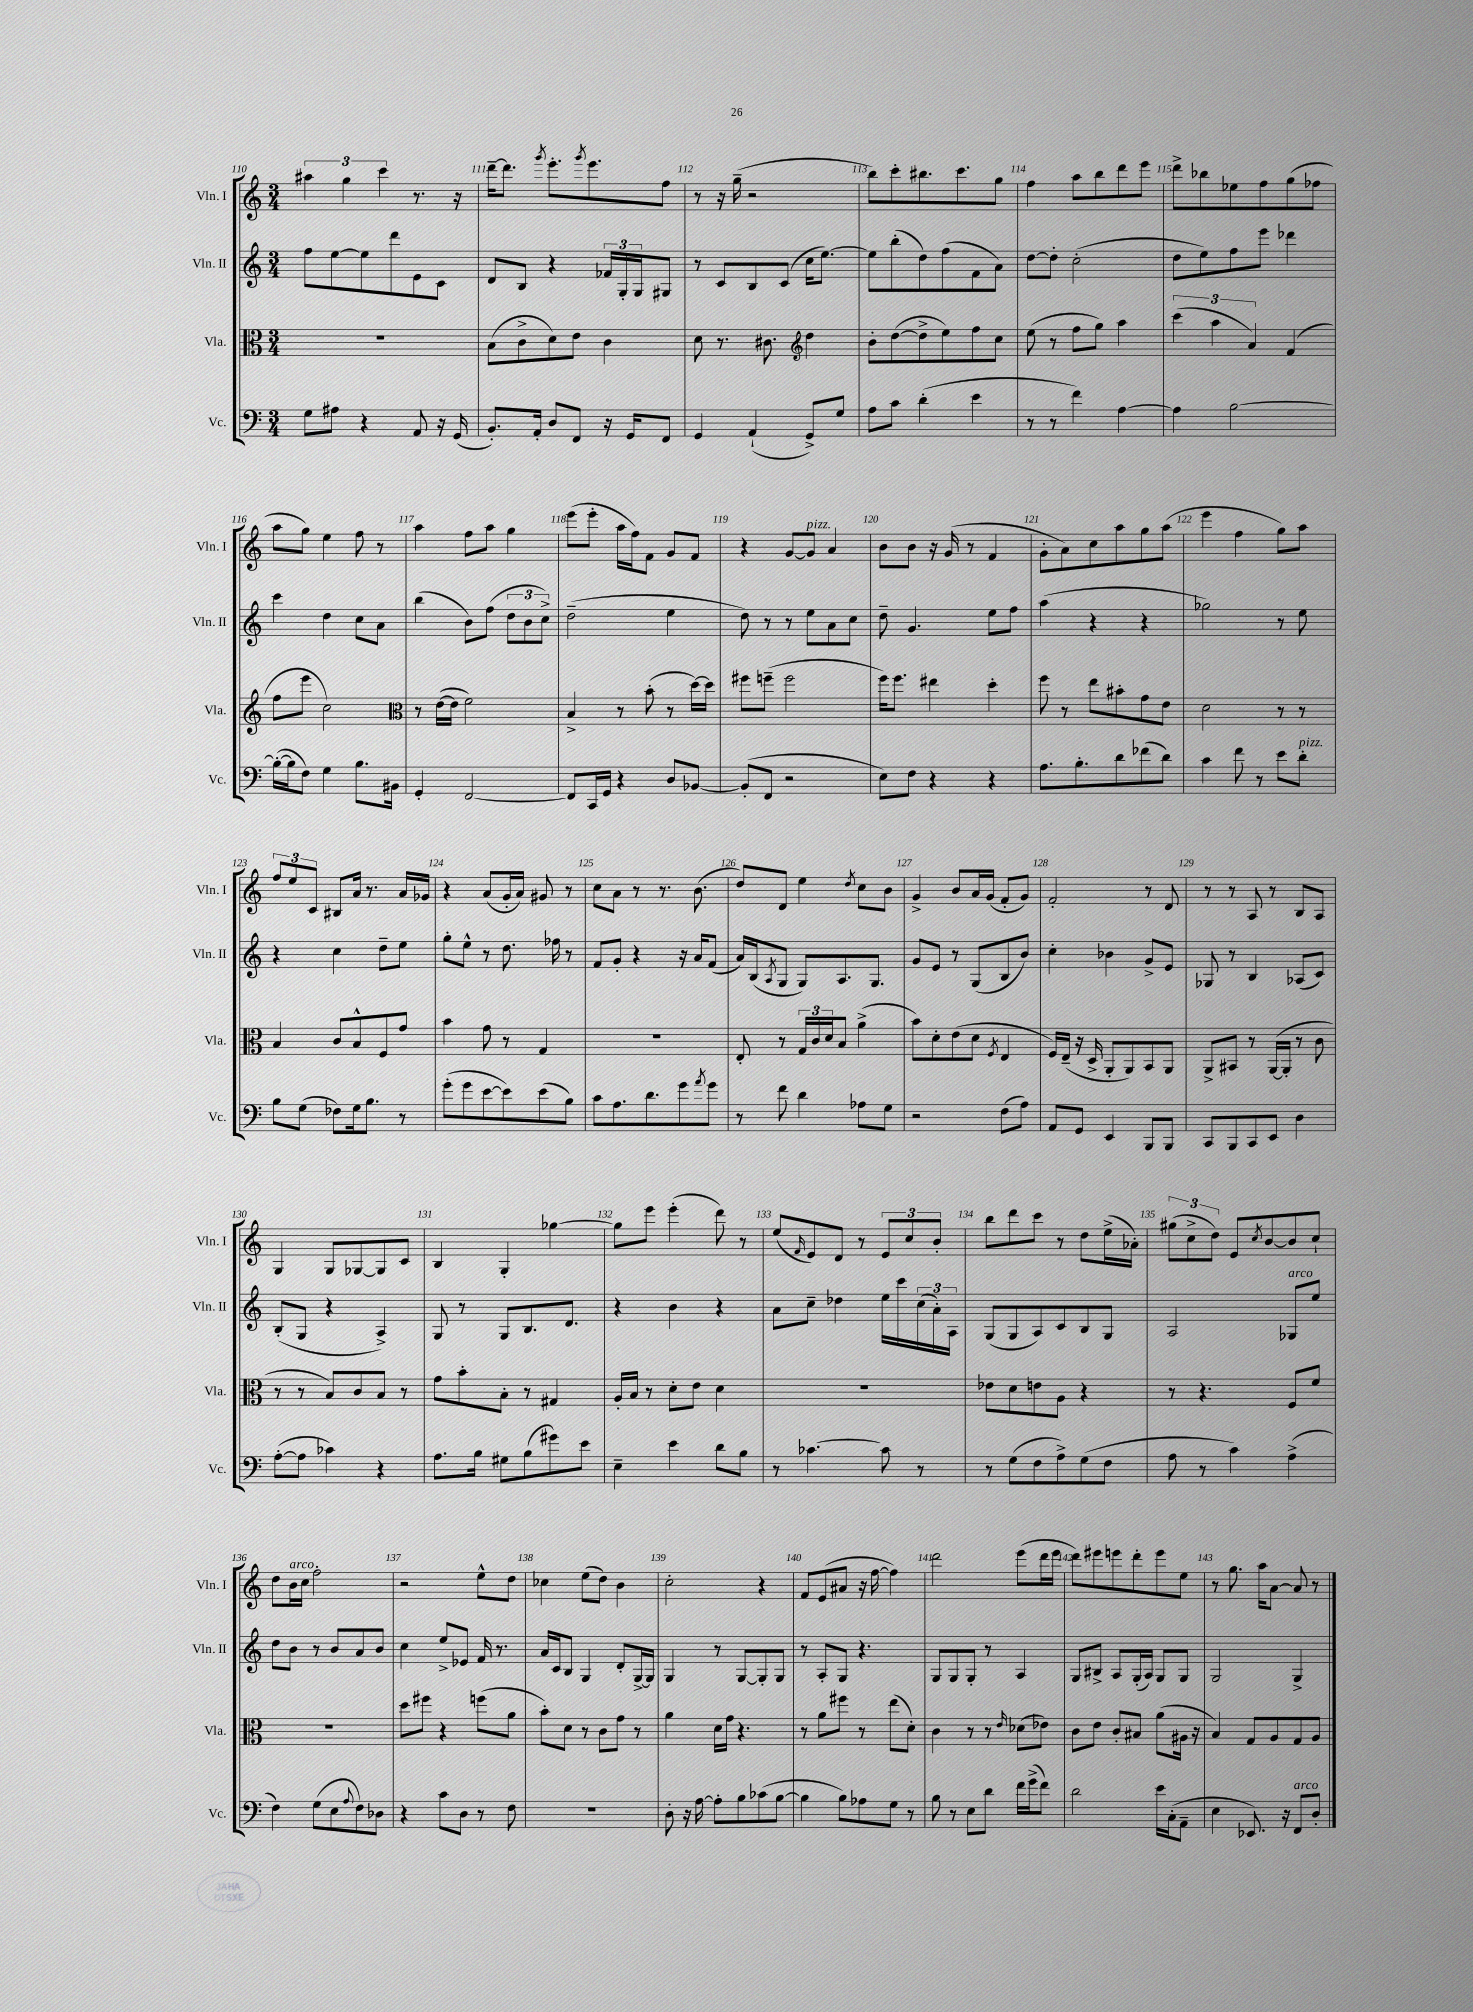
<<
\new StaffGroup <<
\new Staff = "s0" \with { instrumentName = "Vln. I" shortInstrumentName = "Vln. I" } {
    \clef treble \key c \major \numericTimeSignature \time 3/4
    \tuplet 3/2 { ais''4 g''4 c'''4 } r8. r16 |
    d'''16~-- d'''8. \acciaccatura { g'''8 } e'''8.-. \acciaccatura { g'''8 } e'''8. f''8 |
    r8 r16 g''16--( r2 |
    b''8) c'''8-. bis''8. c'''8. g''8 |
    f''4 a''8 b''8 d'''8 e'''8 |
    d'''8-> bes''8 ees''8 f''8 g''8( fes''8 |
    a''8 g''8) e''4 f''8 r8 |
    a''4 f''8 a''8 g''4 |
    e'''8( e'''8-. a''16 f''16) f'8 g'8 f'8 |
    r4 g'8~ g'8^\markup { \italic "pizz." } a'4 |
    b'8 b'8 r16 g'16( r8 f'4 |
    g'8-. a'8) c''8 a''8 g''8 a''8( |
    e'''4 f''4 g''8) a''8 |
    \tuplet 3/2 { f''8 e''8 c'8 } bis8 a'16 r8. a'16 ges'16 |
    r4 a'8( g'16-. a'16) gis'8 r8 |
    c''8 a'8 r8 r8. b'8.( |
    d''8) d'8 e''4 \acciaccatura { d''8 } c''8 b'8 |
    g'4-> b'8 a'16 g'16( f'8-. g'8) |
    f'2-. r8 d'8 |
    r8 r8 a8 r8 b8 a8 |
    g4 g8 ges8~ ges8 c'8 |
    b4 g4-. ges''4~ |
    ges''8 e'''8 e'''4-.( d'''8) r8 |
    e''8( \grace { f'16 } e'8) d'8 r8 \tuplet 3/2 { e'8 c''8 b'8-. } |
    b''8 d'''8 c'''8 r8 d''8 e''16->( aes'16-.) |
    \tuplet 3/2 { gis''8( c''8-> d''8) } e'8 \acciaccatura { c''8 } b'8~ b'8 c''8-! |
    d''8 b'16^\markup { \italic "arco" } c''16 f''2-. |
    r2 e''8-^ d''8 |
    ces''4 e''8( d''8) b'4 |
    c''2-. r4 |
    f'8 e'8( ais'8 r16 f''16~ f''4) |
    d'''2 e'''8( d'''16 e'''16 |
    d'''8) eis'''8 e'''8 d'''8-. e'''8 e''8 |
    r8 g''8. a''16 a'8~ a'8 r8 \bar "|." |
}
\new Staff = "s1" \with { instrumentName = "Vln. II" shortInstrumentName = "Vln. II" } {
    \clef treble \key c \major \numericTimeSignature \time 3/4
    f''8 e''8~ e''8 d'''8 e'8 c'8 |
    d'8 b8 r4 \tuplet 3/2 { fes'16 g16-. g16 } gis8 |
    r8 c'8 b8 c'8( c''16 e''8.~) |
    e''8 b''8-.( d''8) f''8( f'8 a'8) |
    d''8~ d''8-. c''2-.( |
    d''8 e''8) f''8 e'''8 des'''4 |
    c'''4 d''4 c''8 a'8 |
    b''4( b'8) f''8( \tuplet 3/2 { d''8 b'8 c''8->) } |
    d''2--( e''4 |
    d''8) r8 r8 e''8 a'8 c''8 |
    d''8-- g'4. e''8 f''8 |
    a''4( r4 r4 |
    ges''2) r8 e''8 |
    r4 c''4 d''8-- e''8 |
    g''8-. e''8-^ r8 d''8. fes''16 r8 |
    f'8 g'8-. r4 r16 a'16 f'8( |
    a'16) b16( \acciaccatura { a8 } g8 g8) a8. g8. |
    g'8 e'8 r8 g8( b8 b'8) |
    c''4-. bes'4 g'8-> e'8 |
    ges8 r8 b4 aes8( c'8) |
    b8-.( g8 r4 a4->) |
    g8 r8 g8 b8. d'8. |
    r4 b'4 r4 |
    a'8 c''8-- des''4 e''16 c'''16 \tuplet 3/2 { c''16( a'16-.) a16 } |
    g8( g8 a8) c'8 b8 g8 |
    a2 ges8^\markup { \italic "arco" } e''8 |
    d''8 b'8 r8 b'8 a'8 b'8 |
    c''4 e''8-> ees'8 f'16 r8. |
    a'16 c'16 b8 g4 d'8-. g16~-> g16 |
    g4 r8 g8~ g8-. g8 |
    r8 a8-. g8 r4. |
    g8 g8 g8-. r8 a4 |
    g8 bis8-> a8 g16-.( a16) g8 g8 |
    g2 g4-> \bar "|." |
}
\new Staff = "s2" \with { instrumentName = "Vla." shortInstrumentName = "Vla." } {
    \clef alto \key c \major \numericTimeSignature \time 3/4
    R2. |
    b8( c'8-> d'8) e'8 c'4 |
    d'8 r8. cis'8. \clef treble d''4 |
    b'8-. d''8~( d''8-> e''8) f''8 c''8 |
    e''8( r8 f''8 g''8) a''4 |
    \tuplet 3/2 { c'''4( a''4 a'4) } f'4( |
    f''8 e'''8 c''2) |
    \clef alto r8 e'16~( e'16 f'2) |
    b4-> r8 b'8-.( r8 d''16~) d''16 |
    fis''8 f''8--( f''2 |
    f''16) f''8. eis''4 d''4-. |
    f''8 r8 e''8 bis'8-. g'8 e'8 |
    d'2 r8 r8 |
    b4 c'8 b8-^ f8 g'8 |
    b'4 g'8 r8 g4 |
    R2. |
    e8-. r8 \tuplet 3/2 { g16 c'16 d'16 } b8 a'4->( |
    b'8) d'8-. e'8( d'8 \acciaccatura { f8 } e4 |
    f16) e16--( r16 d16-> a,8-. a,8) b,8 a,8 |
    a,8-> bis,8 r8 a,16~( a,16-. r8 c'8 |
    r8 r8 b8) c'8 b8 r8 |
    g'8 b'8-. b8-. r8 gis4 |
    a16-. b16 r8 d'8-. e'8 d'4 |
    R2. |
    ees'8 d'8 e'8 a8 r4 |
    r8 r4. f8 f'8 |
    R2. |
    d''8 fis''8 r4 f''8( a'8 |
    b'8-.) d'8 r8 c'8 g'8 r8 |
    a'4 d'16 g'16 r4. |
    r8 a'8 fis''8 r8 e''8( d'8-.) |
    c'4 r8 r8 \grace { e'16 } des'8( ees'8) |
    c'8 e'8 c'8-. bis8 a'8( ais16 r16 |
    b4) g8 a8 g8 a8 \bar "|." |
}
\new Staff = "s3" \with { instrumentName = "Vc." shortInstrumentName = "Vc." } {
    \clef bass \key c \major \numericTimeSignature \time 3/4
    g8 ais8 r4 a,8 r16 g,16( |
    b,8.-.) a,16-. d8 f,8 r16 g,16 f,8 |
    g,4 a,4-!( g,8->) g8 |
    a8 c'8 d'4-.( e'4 |
    r8 r8 f'4) a4~ |
    a4 b2~ |
    b16~-.( b16 f8) g4 b8. bis,16 |
    g,4-. f,2~ |
    f,8 c,16 g,16 r4 d8 bes,8~ |
    bes,8-.( f,8 r2 |
    e8) f8 r4 r4 |
    a8. b8.-. d'8 fes'8( d'8) |
    c'4 f'8 r8 e'8 d'8-.^\markup { \italic "pizz." } |
    b8 g8( fes8) g16 b8. r8 |
    g'8-.( g'8 e'8~ e'8) e'8( b8) |
    c'8 a8. d'8. g'8 \acciaccatura { a'8 } g'8 |
    r8 f'8 d'4 aes8 g8 |
    r2 f8( a8) |
    a,8 g,8 e,4 b,,8 b,,8 |
    c,8 b,,8 c,8 e,8 d4 |
    a8~-.( a8 ces'4) r4 |
    a8. b16 gis8 b8( gis'8) e'8 |
    e4-- e'4 d'8 b8 |
    r8 ces'4.~ ces'8 r8 |
    r8 g8( f8 a8->) g8( f8 |
    a8 r8 c'4) a4->( |
    f4) g8( e8 \appoggiatura { a8 } f8) des8 |
    r4 c'8 d8 r8 f8 |
    R2. |
    d8-. r16 a16~ a8-. b8 ces'8( b8~ |
    b4 b8) aes8 g8 r8 |
    b8 r8 e8 d'8 f'16 g'16->( f'8) |
    d'2 e'16 c16-.( a,8-- |
    e4 ees,8.) r16 f,8^\markup { \italic "arco" } d8-. \bar "|." |
}
>>
>>
\layout { \context { \Score currentBarNumber = #110 \override BarNumber.break-visibility = ##(#f #t #t) barNumberVisibility = #all-bar-numbers-visible } }
